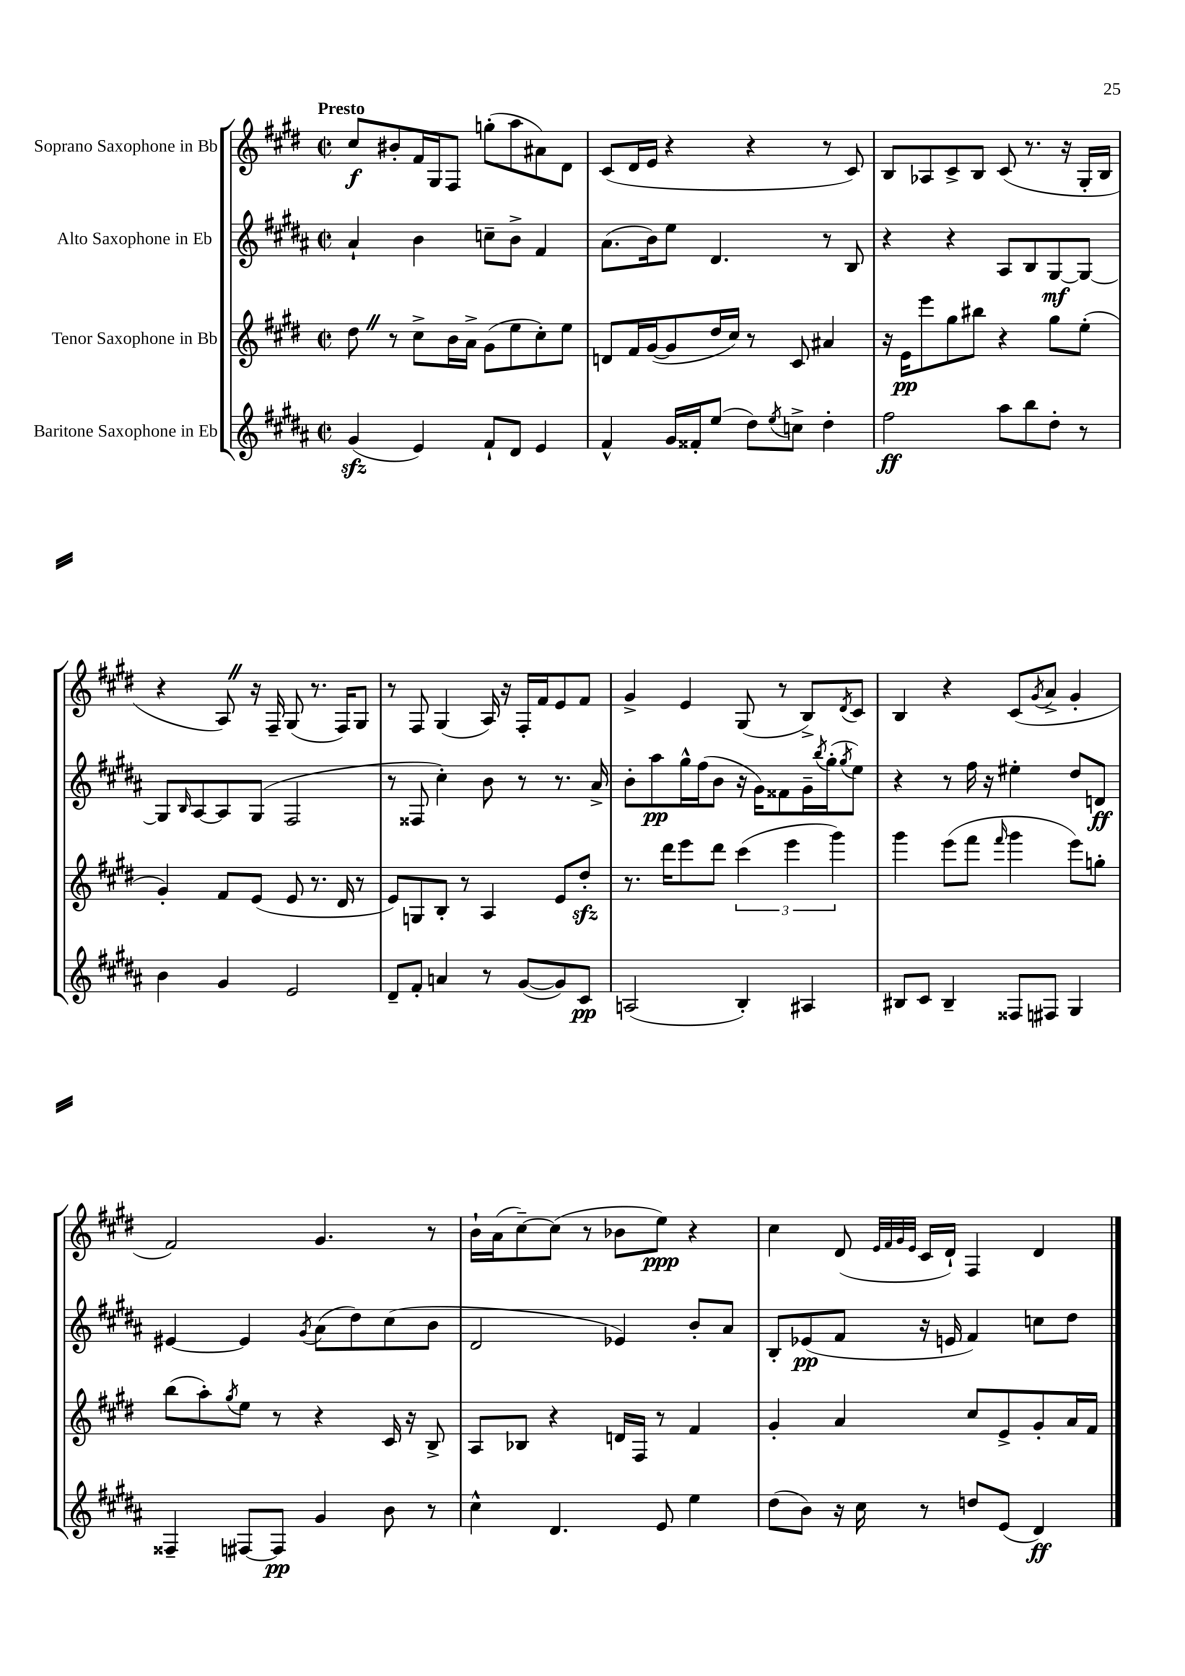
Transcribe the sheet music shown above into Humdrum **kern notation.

**kern	**dynam	**kern	**dynam	**kern	**dynam	**kern	**dynam
*part4	*part4	*part3	*part3	*part2	*part2	*part1	*part1
*staff4	*staff4	*staff3	*staff3	*staff2	*staff2	*staff1	*staff1
*I"Baritone Saxophone in Eb	*	*I"Tenor Saxophone in Bb	*	*I"Alto Saxophone in Eb	*	*I"Soprano Saxophone in Bb	*
*clefG2	*	*clefG2	*	*clefG2	*	*clefG2	*
*k[f#c#g#d#a#]	*	*k[f#c#g#d#]	*	*k[f#c#g#d#a#]	*	*k[f#c#g#d#]	*
*M2/2	*	*M2/2	*	*M2/2	*	*M2/2	*
*met(c|)	*	*met(c|)	*	*met(c|)	*	*met(c|)	*
=1	=1	=1	=1	=1	=1	=1	=1
!	!	!	!	!	!	!LO:TX:a:B:t=Presto	!
(4g#zz/	.	8dd#Z\	.	4a#`/	.	8cc#/L	f
.	.	8r	.	.	.	8b#X'/	.
4e/)	.	8cc#^\L	.	4b\	.	16f#/L	.
.	.	.	.	.	.	16G#/J	.
.	.	16b\L	.	.	.	8F#/J	.
.	.	16a^\JJ	.	.	.	.	.
8f#`/L	.	(8g#\L	.	8ccn~\L	.	(8ggn'\L	.
8d#/J	.	8ee\	.	8b^\J	.	8aa\	.
4e/	.	8cc#'\)	.	4f#/	.	8a#X\)	.
.	.	8ee\J	.	.	.	8d#\J	.
=2	=2	=2	=2	=2	=2	=2	=2
4f#^^/	.	8dn/L	.	(8.a#\L	.	(8c#/L	.
.	.	16f#/L	.	.	.	16d#/L	.
.	.	([16g#/J	.	16b\k)	.	16e/JJ	.
16g#/LL	.	8g#/]	.	8ee\J	.	4r	.
16f##X'/J	.	.	.	.	.	.	.
(8ee/J	.	16dd#/L	.	4.d#/	.	.	.
.	.	16cc#/JJ)	.	.	.	.	.
8dd#\L)	.	8r	.	.	.	4r	.
8qee/	.	.	.	.	.	.	.
8ccn^\J	.	8c#/	.	.	.	.	.
4dd#'\	.	4a#X/	.	8r	.	8r	.
.	.	.	.	8B/	.	8c#/)	.
=3	=3	=3	=3	=3	=3	=3	=3
2ff#\	ff	16r	.	4r	.	8B/L	.
.	.	16e\KL	pp	.	.	.	.
.	.	8eee\	.	.	.	8A-X/	.
.	.	8gg#\	.	4r	.	8c#^/	.
.	.	8bb#X\J	.	.	.	8B/J	.
8aa#\L	.	4r	.	8A#/L	.	(8c#/	.
8bb\	.	.	.	8B/	.	8.r	.
8dd#'\J	.	8gg#\L	.	[8G#/	mf	.	.
.	.	.	.	.	.	16r	.
8r	.	(8ee'\J	.	8G#/J_	.	16G#'/LL	.
.	.	.	.	.	.	16B/JJ	.
!!LO:LB:g=z
=4	=4	=4	=4	=4	=4	=4	=4
4b\	.	4g#'/)	.	8G#/L]	.	4r	.
.	.	.	.	16qqB/	.	.	.
.	.	.	.	[8A#/	.	.	.
4g#/	.	8f#/L	.	8A#/]	.	8AZ/)	.
.	.	(8e/J	.	(8G#/J	.	16r	.
.	.	.	.	.	.	16F#~/	.
2e/	.	8e/	.	2F#/	.	(8G#/	.
.	.	8.r	.	.	.	8.r	.
.	.	16d#/	.	.	.	16F#/KL)	.
.	.	8r	.	.	.	8G#/J	.
=5	=5	=5	=5	=5	=5	=5	=5
8d#~/L	.	8e/L)	.	8r	.	8r	.
8f#'/J	.	8Gn/	.	8F##X/	.	8F#/	.
4an/	.	8B'/J	.	4cc#'\)	.	(4G#/	.
.	.	8r	.	.	.	.	.
8r	.	4A/	.	8b\	.	16A/)	.
.	.	.	.	.	.	16r	.
([8g#/L	.	.	.	8r	.	16F#'/LL	.
.	.	.	.	.	.	16f#/J	.
8g#/])	.	8e/L	.	8.r	.	8e/	.
8c#/J	pp	8dd#zz'/J	.	.	.	8f#/J	.
.	.	.	.	16a#^/	.	.	.
=6	=6	=6	=6	=6	=6	=6	=6
(2An/	.	8.r	.	8b'\L	.	4g#^/	.
.	.	.	.	8aa#\	pp	.	.
.	.	16ddd#\KL	.	.	.	.	.
.	.	8eee\	.	16gg#^^\L	.	4e/	.
.	.	.	.	(16ff#\J	.	.	.
.	.	8ddd#\J	.	8b\J	.	.	.
4B'/)	.	(6ccc#\	.	16r	.	(8G#/	.
.	.	.	.	16g#\KL)	.	.	.
.	.	.	.	8f##X\	.	8r	.
.	.	6eee\	.	.	.	.	.
4A#X/	.	.	.	16g#~\L	.	8B^/L)	.
.	.	.	.	8qbb/	.	.	.
.	.	.	.	(16gg#'\J	.	.	.
.	.	6ggg#\)	.	.	.	.	.
.	.	.	.	8qgg#/	.	8qd#/	.
.	.	.	.	8ee\J)	.	8c#/J	.
=7	=7	=7	=7	=7	=7	=7	=7
8B#X/L	.	4ggg#\	.	4r	.	4B/	.
8c#/J	.	.	.	.	.	.	.
4B#~/	.	(8eee\L	.	8r	.	4r	.
.	.	8fff#\J	.	16ff#\	.	.	.
.	.	.	.	16r	.	.	.
.	.	16qqfff#/	.	.	.	.	.
8F##X/L	.	4ggg#\	.	4ee#X'\	.	(8c#/L	.
.	.	.	.	.	.	8qg#/	.
8F#X/J	.	.	.	.	.	8a^/J	.
4G#/	.	8eee\L)	.	8dd#/L	.	4g#'/	.
.	.	8ggn'\J	.	8dn/J	ff	.	.
!!LO:LB:g=z
=8	=8	=8	=8	=8	=8	=8	=8
4F##X~/	.	(8bb\L	.	[4e#X/	.	2f#/)	.
.	.	8aa'\)	.	.	.	.	.
.	.	8qgg#/	.	.	.	.	.
[8F#X/L	.	8ee\J	.	4e#/]	.	.	.
8F#/J]	pp	8r	.	.	.	.	.
.	.	.	.	8qg#/	.	.	.
4g#/	.	4r	.	(8a#\L	.	4.g#/	.
.	.	.	.	8dd#\)	.	.	.
8b\	.	16c#/	.	(8cc#\	.	.	.
.	.	16r	.	.	.	.	.
8r	.	8B^/	.	8b\J	.	8r	.
=9	=9	=9	=9	=9	=9	=9	=9
4cc#^^\	.	8A/L	.	2d#/	.	16b`\LL	.
.	.	.	.	.	.	(16a\J	.
.	.	8B-X/J	.	.	.	[8cc#~\)	.
4.d#/	.	4r	.	.	.	(8cc#\J]	.
.	.	.	.	.	.	8r	.
.	.	16dn/LL	.	4e-X/)	.	8b-X\L	.
.	.	16F#/JJ	.	.	.	.	.
8e/	.	8r	.	.	.	8ee\J)	ppp
4ee\	.	4f#/	.	8b'/L	.	4r	.
.	.	.	.	8a#/J	.	.	.
=10	=10	=10	=10	=10	=10	=10	=10
(8dd#\L	.	4g#'/	.	8B'/L	.	4cc#\	.
8b\J)	.	.	.	(8e-X/	pp	.	.
16r	.	4a/	.	8f#/J	.	(8d#/	.
16cc#\	.	.	.	.	.	.	.
.	.	.	.	.	.	32qqe/LLL	.
.	.	.	.	.	.	32qqf#/	.
.	.	.	.	.	.	32qqg#/	.
.	.	.	.	.	.	32qqe/JJJ	.
8r	.	.	.	16r	.	16c#/LL	.
.	.	.	.	16en/	.	16d#`/JJ)	.
8ddn/L	.	8cc#/L	.	4f#/)	.	4F#/	.
(8e/J	.	8e^/	.	.	.	.	.
4d#/)	ff	8g#'/	.	8ccn\L	.	4d#/	.
.	.	16a/L	.	8dd#\J	.	.	.
.	.	16f#/JJ	.	.	.	.	.
==	==	==	==	==	==	==	==
*-	*-	*-	*-	*-	*-	*-	*-
